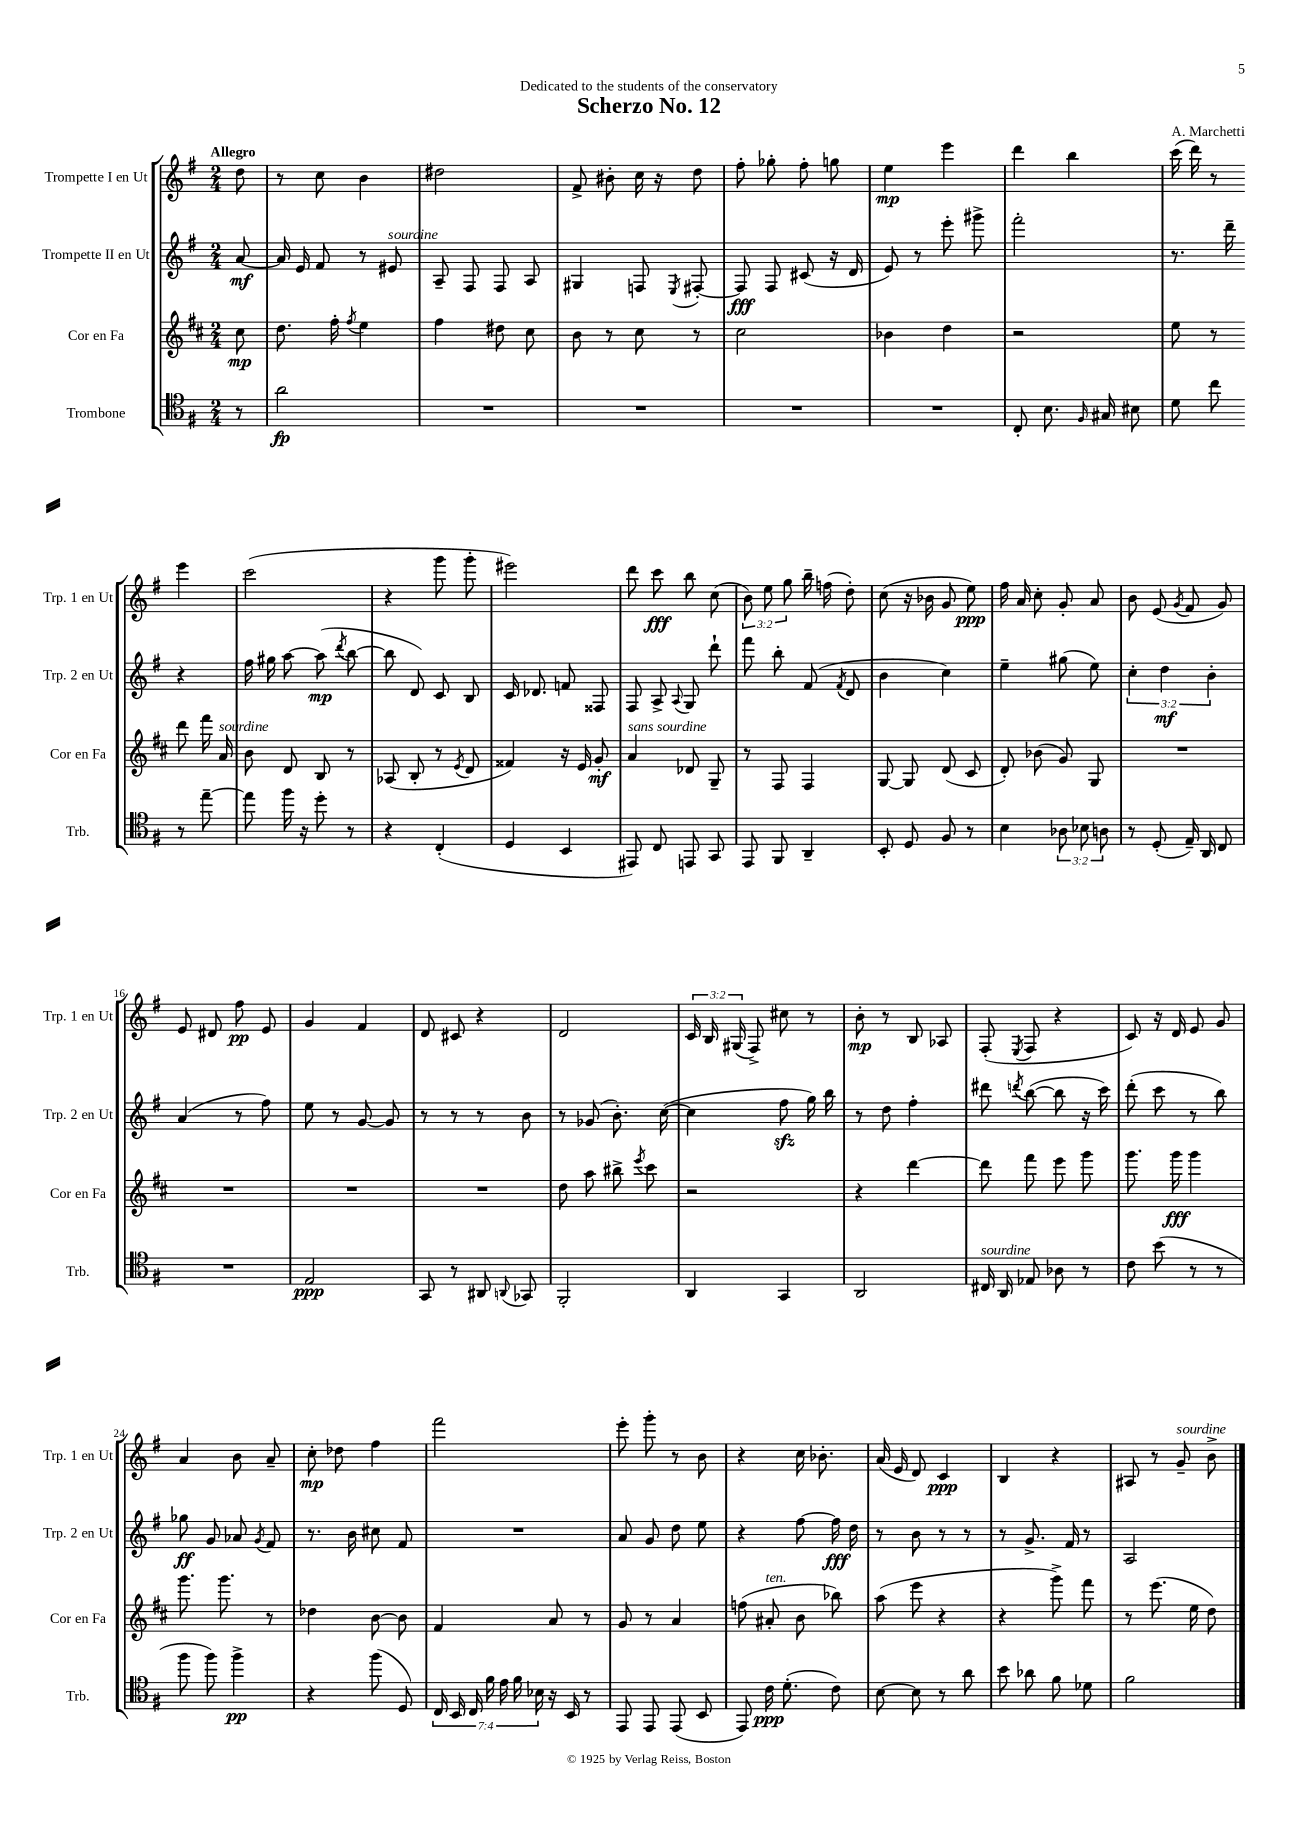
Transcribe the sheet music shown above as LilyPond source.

\header { title = "Scherzo No. 12" composer = "A. Marchetti" dedication = "Dedicated to the students of the conservatory" }
<<
\new StaffGroup <<
\new Staff = "s0" \with { instrumentName = "Trompette I en Ut" shortInstrumentName = "Trp. 1 en Ut" } {
    \clef treble \key g \major \numericTimeSignature \time 2/4 \override Staff.TupletNumber.text = #tuplet-number::calc-fraction-text \partial 8 \tempo "Allegro"
    \autoBeamOff d''8 |
    r8 c''8 b'4 |
    dis''2 |
    fis'8-> bis'8-. c''16 r16 d''8 |
    fis''8-. ges''8-. fis''8-. g''8 |
    e''4\mp e'''4 |
    d'''4 b''4 |
    c'''16( d'''16) r8 e'''4 |
    c'''2( |
    r4 g'''8 g'''8-. |
    eis'''2) |
    d'''8 c'''8\fff b''8 c''8( |
    \tuplet 3/2 { b'8) e''8 g''8 } b''16-- f''16( d''8-.) |
    c''8( r16 bes'16 g'8 e''8\ppp) |
    fis''16 a'16 c''8-. g'8-. a'8 |
    b'8 e'8( \acciaccatura { g'8 } fis'8 g'8) |
    e'8 dis'8 fis''8\pp e'8 |
    g'4 fis'4 |
    d'8 cis'8 r4 |
    d'2 |
    \tuplet 3/2 { c'16 b16 gis16( } fis8->) cis''8 r8 |
    b'8-.\mp r8 b8 aes8 |
    fis8-.( \acciaccatura { e8 } fis8 r4 |
    c'8) r16 d'16 e'8 g'8 |
    a'4 b'8 a'8-- |
    c''8-.\mp des''8 fis''4 |
    fis'''2 |
    e'''8-. g'''8-. r8 b'8 |
    r4 c''16 bes'8.-. |
    a'16( e'16 d'8) c'4\ppp |
    b4 r4 |
    ais8 r8 g'8--^\markup { \italic "sourdine" } b'8-> \bar "|." |
}
\new Staff = "s1" \with { instrumentName = "Trompette II en Ut" shortInstrumentName = "Trp. 2 en Ut" } {
    \clef treble \key g \major \numericTimeSignature \time 2/4 \override Staff.TupletNumber.text = #tuplet-number::calc-fraction-text \partial 8
    \autoBeamOff a'8~\mf |
    a'16 e'16 fis'8 r8 eis'8^\markup { \italic "sourdine" } |
    a8-- fis8 fis8 a8 |
    gis4 f8 \acciaccatura { e8 } fis8~-. |
    fis8\fff fis8 cis'8( r16 d'16 |
    e'8) r8 e'''8-. gis'''8-> |
    fis'''2-. |
    r8. d'''16-- r4 |
    fis''16 gis''16 a''8~ a''8\mp( \acciaccatura { d'''8 } b''8~ |
    b''8 d'8) c'8 b8 |
    c'16 des'8. f'8 fisis8 |
    fis8 a8-> \appoggiatura { a8 } g8 d'''8-! |
    fis'''8 b''8-. fis'8( \acciaccatura { fis'8 } d'8 |
    b'4 c''4) |
    e''4-- gis''8( e''8) |
    \tuplet 3/2 { c''4-. d''4\mf b'4-. } |
    a'4( r8 fis''8) |
    e''8 r8 g'8~ g'8 |
    r8 r8 r8 b'8 |
    r8 ges'8( b'8.-.) c''16~( |
    c''4 fis''8\sfz g''16) b''16 |
    r8 d''8 fis''4-. |
    dis'''8 \acciaccatura { d'''8 } b''8~( b''8 r16 c'''16) |
    d'''8-.( c'''8 r8 b''8) |
    ges''8\ff g'8 aes'8 \acciaccatura { g'8 } fis'8 |
    r8. b'16 cis''8 fis'8 |
    R2 |
    a'8 g'8 d''8 e''8 |
    r4 fis''8~ fis''16\fff d''16 |
    r8 b'8 r8 r8 |
    r8 g'8.-> fis'16 r8 |
    a2 \bar "|." |
}
\new Staff = "s2" \with { instrumentName = "Cor en Fa" shortInstrumentName = "Cor en Fa" } {
    \clef treble \key d \major \numericTimeSignature \time 2/4 \partial 8
    \autoBeamOff cis''8\mp |
    d''8. fis''16-. \acciaccatura { fis''8 } e''4 |
    fis''4 dis''8 cis''8 |
    b'8 r8 cis''8 r8 |
    cis''2 |
    bes'4 d''4 |
    r2 |
    e''8 r8 d'''8 fis'''16 a'16^\markup { \italic "sourdine" } |
    b'8 d'8 b8 r8 |
    aes8( b8-. r8 \acciaccatura { e'8 } d'8 |
    fisis'4) r16 e'16 g'8-.\mf |
    a'4^\markup { \italic "sans sourdine" } des'8 g8-- |
    r8 fis8 fis4 |
    g8~ g8 d'8( cis'8 |
    d'8-.) bes'8( g'8) g8 |
    R2 |
    R2 |
    R2 |
    R2 |
    d''8 a''8 bis''8-> \acciaccatura { e'''8 } cis'''8 |
    r2 |
    r4 d'''4~ |
    d'''8 fis'''8 e'''8 g'''8 |
    g'''8. g'''16\fff g'''4 |
    g'''8. g'''8. r8 |
    des''4 b'8~ b'8 |
    fis'4 a'8 r8 |
    g'8 r8 a'4 |
    f''8( ais'8-.^\markup { \italic "ten." } b'8 bes''8) |
    a''8( e'''8 r4 |
    r4 g'''8->) fis'''8 |
    r8 e'''8.( e''16 d''8) \bar "|." |
}
\new Staff = "s3" \with { instrumentName = "Trombone" shortInstrumentName = "Trb." } {
    \clef tenor \key g \major \numericTimeSignature \time 2/4 \override Staff.TupletNumber.text = #tuplet-number::calc-fraction-text \partial 8
    \autoBeamOff r8 |
    a'2\fp |
    R2 |
    R2 |
    R2 |
    R2 |
    c8-. b8. \grace { fis16 } gis16 bis8 |
    d'8 c''8 r8 e''8~-- |
    e''8 fis''16 r16 d''8-. r8 |
    r4 c4-.( |
    d4 b,4 |
    eis,8) c8 e,8 g,8 |
    e,8 fis,8 a,4-- |
    b,8-. d8 fis8 r8 |
    b4 \tuplet 3/2 { aes8 bes8 a8 } |
    r8 d8-.( e16--) a,16 c8 |
    R2 |
    e2\ppp |
    g,8 r8 ais,8 \appoggiatura { a,8 } ges,8 |
    fis,2-. |
    a,4 g,4 |
    a,2 |
    cis16^\markup { \italic "sourdine" } a,16 ees8 aes8 r8 |
    c'8 b'8( r8 r8 |
    fis''8 fis''8) fis''4->\pp |
    r4 fis''8( d8) |
    \tuplet 7/4 { c16 b,16 c16 fis'16 e'16 fis'16 bes16 } r16 b,16 r8 |
    e,8 e,8 e,8( b,8 |
    e,8) c'16\ppp d'8.-.( c'8) |
    b8~ b8 r8 a'8 |
    b'8 aes'8 fis'8 des'8 |
    fis'2 \bar "|." |
}
>>
>>
